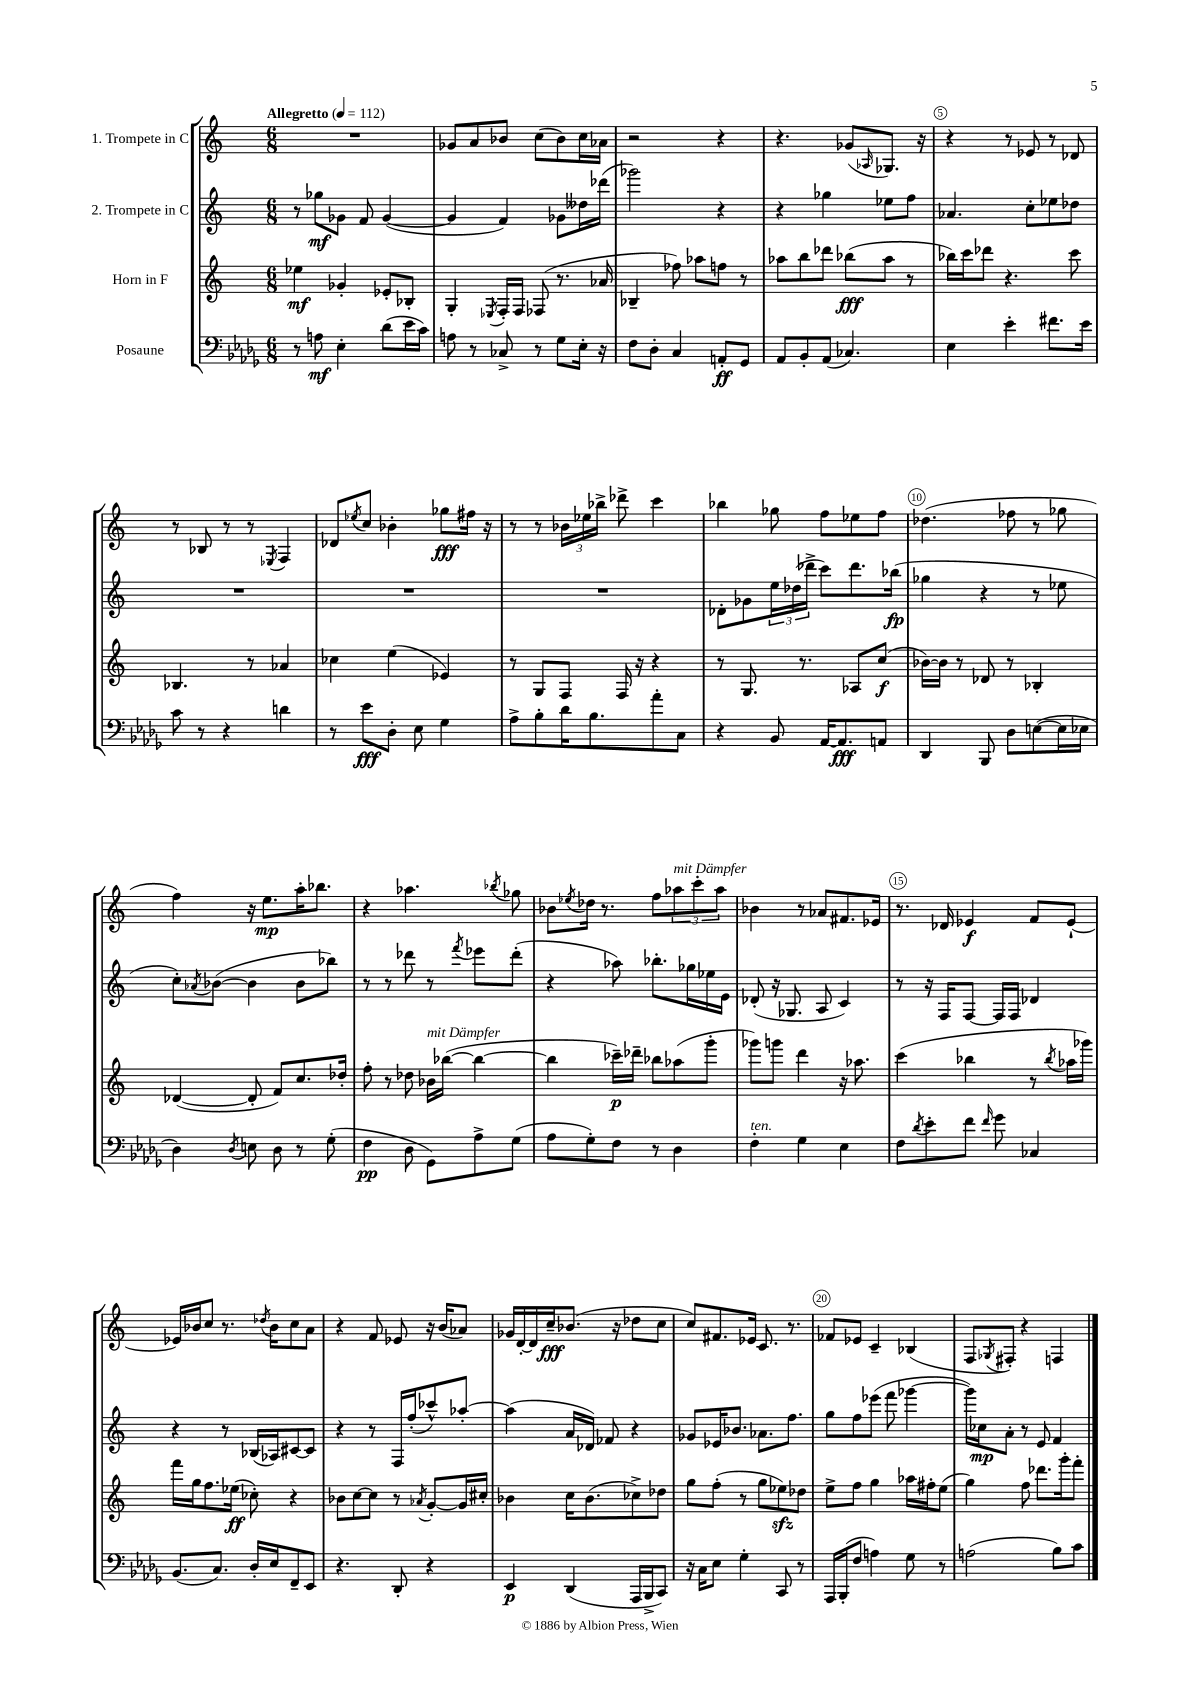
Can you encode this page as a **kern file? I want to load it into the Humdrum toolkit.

**kern	**dynam	**kern	**dynam	**kern	**dynam	**kern	**dynam
*part4	*part4	*part3	*part3	*part2	*part2	*part1	*part1
*staff4	*staff4	*staff3	*staff3	*staff2	*staff2	*staff1	*staff1
*I"Posaune	*	*I"Horn in F	*	*I"2. Trompete in C	*	*I"1. Trompete in C	*
*clefF4	*	*clefG2	*	*clefG2	*	*clefG2	*
*k[b-e-a-d-g-]	*	*k[]	*	*k[]	*	*k[]	*
*M6/8	*	*M6/8	*	*M6/8	*	*M6/8	*
*MM112	*	*MM112	*	*MM112	*	*MM112	*
=1	=1	=1	=1	=1	=1	=1	=1
!	!	!	!	!	!	!LO:TX:a:B:t=Allegretto	!
8r	.	4ee-X\	mf	8r	.	2.r	.
8An\	mf	.	.	8gg-X\L	mf	.	.
4E-'\	.	4g-X'/	.	8g-X\J	.	.	.
.	.	.	.	8f/	.	.	.
(8d-\L	.	8e-X'/L	.	([4g-/	.	.	.
16e-\L	.	8B-X'/J	.	.	.	.	.
16c\JJ)	.	.	.	.	.	.	.
=2	=2	=2	=2	=2	=2	=2	=2
8An\	.	4G'/	.	4g-/]	.	8g-X/L	.
8r	.	.	.	.	.	8a/	.
.	.	8qE-X/	.	.	.	.	.
8C-X^/	.	16F'/LL	.	4f/)	.	8b-X/J	.
.	.	16F/JJ	.	.	.	.	.
8r	.	(8F-X/	.	.	.	(8cc\L	.
8G-\L	.	8.r	.	8g-X\L	.	8b-\)	.
16E-'\Jk	.	.	.	16dd--X\L	.	16cc\L	.
16r	.	16a-X/	.	(16ddd-X\JJ	.	16a-X\JJ	.
=3	=3	=3	=3	=3	=3	=3	=3
8F\L	.	4B-X~/	.	2ggg-X\)	.	2r	.
8D-'\J	.	.	.	.	.	.	.
4C/	.	8ff-X\)	.	.	.	.	.
.	.	8aa-X\L	.	.	.	.	.
8AAn'/L	ff	8ffn\J	.	4r	.	4r	.
8GG-/J	.	8r	.	.	.	.	.
=4	=4	=4	=4	=4	=4	=4	=4
8AA-/L	.	8aa-X\L	.	4r	.	4.r	.
8BB-'/	.	8bb\	.	.	.	.	.
(8AA-/J	.	8ddd-X\J	.	4gg-X\	.	.	.
4.C-X/)	.	(8bb-X\L	fff	.	.	(8g-X/L	.
.	.	.	.	.	.	16qqA-X/	.
.	.	8aa-\J	.	8ee-X\L	.	8.G-X/J)	.
.	.	8r	.	8ff\J	.	.	.
.	.	.	.	.	.	16r	.
=5	=5	=5	=5	=5	=5	=5	=5
4E-\	.	16bb-X\LL)	.	4.a-X/	.	4r	.
.	.	16ccc\J	.	.	.	.	.
.	.	8ddd-X\J	.	.	.	.	.
4e-'\	.	4.r	.	.	.	8r	.
.	.	.	.	8cc'\L	.	8e-X/	.
8.f#X\L	.	.	.	8ee-X\	.	8r	.
.	.	8ccc\	.	8dd-X\J	.	8d-X/	.
16e-\Jk	.	.	.	.	.	.	.
!!LO:LB:g=z
=6	=6	=6	=6	=6	=6	=6	=6
8c\	.	4.B-X/	.	2.r	.	8r	.
8r	.	.	.	.	.	8B-X/	.
4r	.	.	.	.	.	8r	.
.	.	8r	.	.	.	8r	.
.	.	.	.	.	.	8qE-X/	.
4dn\	.	4a-X/	.	.	.	4F/	.
=7	=7	=7	=7	=7	=7	=7	=7
8r	.	4cc-X\	.	2.r	.	8d-X/L	.
.	.	.	.	.	.	8qee-X/	.
8e-\L	fff	.	.	.	.	8cc/J	.
8D-'\J	.	(4ee\	.	.	.	4b-X'\	.
8E-\	.	.	.	.	.	.	.
4G-\	.	4e-X/)	.	.	.	8gg-X\L	fff
.	.	.	.	.	.	16ff#X\Jk	.
.	.	.	.	.	.	16r	.
=8	=8	=8	=8	=8	=8	=8	=8
8A-^\L	.	8r	.	2.r	.	8r	.
8B-'\	.	8G/L	.	.	.	8r	.
16d-\K	.	8F/J	.	.	.	24b-X\LL	.
.	.	.	.	.	.	24ee-X\	.
8.B-\	.	.	.	.	.	.	.
.	.	.	.	.	.	24bb-X^\JJ	.
.	.	16F/	.	.	.	8ddd-X^\	.
.	.	16r	.	.	.	.	.
8a-'\	.	4r	.	.	.	4ccc\	.
8C\J	.	.	.	.	.	.	.
=9	=9	=9	=9	=9	=9	=9	=9
4r	.	8r	.	8d-X'\L	.	4bb-X\	.
.	.	8.G/	.	8g-X\	.	.	.
8BB-/	.	.	.	24ee\L	.	8gg-X\	.
.	.	.	.	(24dd-X\	.	.	.
.	.	8.r	.	.	.	.	.
.	.	.	.	24ddd-X^\JJ	.	.	.
[16AA-/KL	.	.	.	8ccc\L)	.	8ff\L	.
8.AA-/]	fff	.	.	.	.	.	.
.	.	8A-X/L	.	8.ddd-\	.	8ee-X\	.
8AAn/J	.	(8cc/J	f	.	.	8ff\J	.
.	.	.	.	(16bb-X\Jk	fp	.	.
=10	=10	=10	=10	=10	=10	=10	=10
4DD-/	.	[16b-X\LL)	.	4gg-X\	.	(4.dd-X\	.
.	.	16b-\JJ]	.	.	.	.	.
.	.	8r	.	.	.	.	.
8BBB-/	.	8d-X/	.	4r	.	.	.
8D-\L	.	8r	.	.	.	8ff-X\	.
([8En\	.	4B-X'/	.	8r	.	8r	.
16E\L]	.	.	.	8ee-X\	.	8gg-X\	.
16E-X\JJ	.	.	.	.	.	.	.
!!LO:LB:g=z
=11	=11	=11	=11	=11	=11	=11	=11
4D-\)	.	([4d-X/	.	8cc'\L)	.	4ff\)	.
.	.	.	.	8qa-X/	.	.	.
.	.	.	.	([8b-X\J	.	.	.
8qD-/	.	.	.	.	.	.	.
8En\	.	8d-'/]	.	4b-\]	.	16r	.
.	.	.	.	.	.	8.ee\L	mp
8D-\	.	8f/L)	.	.	.	.	.
8r	.	8.cc/	.	8b-\L	.	16aa'\K	.
.	.	.	.	.	.	8.bb-X\J	.
(8G-'\	.	.	.	8bb-X\J)	.	.	.
.	.	16dd-X'/Jk	.	.	.	.	.
=12	=12	=12	=12	=12	=12	=12	=12
4F\	pp	8ff'\	.	8r	.	4r	.
.	.	8r	.	8r	.	.	.
8D-\	.	8dd-X\	.	8ddd-X\	.	4.aa-X\	.
!	!	!LO:TX:a:i:t=mit Dämpfer	!	!	!	!	!
8GG-\L)	.	16b-X\LL	.	8r	.	.	.
.	.	([16bb-X\JJ	.	.	.	.	.
.	.	.	.	8qfff/	.	.	.
8A-^\	.	4bb-\_	.	8eee-X\L	.	.	.
.	.	.	.	.	.	8qbb-X/	.
(8G-\J	.	.	.	(8ddd-'\J	.	8gg-X\	.
=13	=13	=13	=13	=13	=13	=13	=13
8A-\L	.	4bb-\]	.	4r	.	8b-X\L	.
.	.	.	.	.	.	8qee-X/	.
8G-'\)	.	.	.	.	.	16dd-X\Jk	.
.	.	.	.	.	.	8.r	.
8F\J	.	16ccc-X~\LL)	p	8aa-X\)	.	.	.
.	.	16ddd-X~\JJ	.	.	.	.	.
8r	.	8bb-X\L	.	8.bb-X'\L	.	8ff\L	.
!	!	!	!	!	!	!LO:TX:a:i:t=mit Dämpfer	!
4D-\	.	(8aa-X\	.	.	.	12aa-X\	.
.	.	.	.	16gg-X\L	.	.	.
.	.	.	.	.	.	12ccc'\	.
.	.	8ggg'\J	.	16ee-X\	.	.	.
.	.	.	.	.	.	12aa-\J	.
.	.	.	.	16e\JJ	.	.	.
=14	=14	=14	=14	=14	=14	=14	=14
!LO:TX:a:i:t=ten.	!	!	!	!	!	!	!
4F'\	.	8ggg-X\L)	.	(8d-X'/	.	4b-X\	.
.	.	8gggn\J	.	16r	.	.	.
.	.	.	.	8.G-X/	.	.	.
4G-\	.	4ddd\	.	.	.	8r	.
.	.	.	.	8A/	.	8a-X/L	.
4E-\	.	16r	.	4c/)	.	8.f#X/	.
.	.	8.aa-X\	.	.	.	.	.
.	.	.	.	.	.	16e-X/Jk	.
=15	=15	=15	=15	=15	=15	=15	=15
8F\L	.	(4ccc\	.	8r	.	8.r	.
8qd-/	.	.	.	.	.	.	.
8e-'\	.	.	.	16r	.	.	.
.	.	.	.	16F/KL	.	16d-X/	.
8f\J	.	4bb-X\	.	[8F/J	.	4e-X/	f
16qqf/	.	.	.	.	.	.	.
8g-\	.	.	.	16F/LL]	.	.	.
.	.	.	.	16F/JJ	.	.	.
4C-X/	.	8r	.	4d-X/	.	8f/L	.
.	.	8qbb-/	.	.	.	.	.
.	.	16aa-X\LL	.	.	.	[8e-`/J	.
.	.	16ggg-X\JJ)	.	.	.	.	.
!!LO:LB:g=z
=16	=16	=16	=16	=16	=16	=16	=16
(8.BB-/L	.	16fff\LL	.	4r	.	16e-X/LL]	.
.	.	16gg\J	.	.	.	16b-X/J	.
.	.	8.ff\	.	.	.	8cc/J	.
8.C/J)	.	.	.	.	.	.	.
.	.	.	.	8r	.	8.r	.
.	.	(16ee-X\Jk	ff	.	.	.	.
16D-'/LL	.	8cc-X'\)	.	(16B-X/LL	.	.	.
.	.	.	.	.	.	8qdd-X/	.
16E-/J	.	.	.	16A-X/J)	.	16b-\KL	.
8FF~/	.	4r	.	[8c#X/	.	8cc\	.
8EE-/J	.	.	.	8c#/J]	.	8a\J	.
=17	=17	=17	=17	=17	=17	=17	=17
4.r	.	8b-X\L	.	4r	.	4r	.
.	.	[8cc\	.	.	.	.	.
.	.	8cc\J]	.	8r	.	8f/	.
8DD-'/	.	8r	.	16F/LL	.	8e-X/	.
.	.	.	.	(16ff'/J	.	.	.
.	.	8qa-X/	.	.	.	.	.
4r	.	[8g'/L	.	8ccc-X^^/)	.	16r	.
.	.	.	.	.	.	(16b/KL	.
.	.	16g/L]	.	[8aa-X'/J	.	8a-X/J)	.
.	.	16cc#X'/JJ	.	.	.	.	.
=18	=18	=18	=18	=18	=18	=18	=18
4EE-/	p	4b-X\	.	(4aa-\]	.	16g-X/LL	.
.	.	.	.	.	.	[16d'/	.
.	.	.	.	.	.	16d/]	.
.	.	.	.	.	.	16cc~/J	fff
(4DD-/	.	16cc\KL	.	16a/LL	.	(8.b-X/J	.
.	.	(8.b-\	.	16d-X/JJ)	.	.	.
.	.	.	.	8f-X/	.	.	.
.	.	.	.	.	.	16r	.
16AAA-/LL	.	8cc-X^\)	.	4r	.	8dd-X\L	.
16BBB-^/J	.	.	.	.	.	.	.
8CC/J)	.	8dd-X\J	.	.	.	8cc\J	.
=19	=19	=19	=19	=19	=19	=19	=19
16r	.	8gg\L	.	8g-X/L	.	8cc/L)	.
16C\KL	.	.	.	.	.	.	.
8E-\J	.	(8ff'\J	.	16e-X/K	.	8.f#X/	.
.	.	.	.	8.b-X/J	.	.	.
4G-'\	.	8r	.	.	.	.	.
.	.	.	.	.	.	16e-X/Jk	.
.	.	8gg\L	.	8.a-X\L	.	8.c/	.
8CC/	.	8ee-Xzz\)	.	.	.	.	.
.	.	.	.	8.ff\J	.	8.r	.
8r	.	8dd-X\J	.	.	.	.	.
=20	=20	=20	=20	=20	=20	=20	=20
16AAA-/LL	.	8ee^\L	.	8gg\L	.	8f-X/L	.
(16BBB-'/J	.	.	.	.	.	.	.
8F/J	.	8ff\J	.	8ff\	.	8e-X/J	.
4An\)	.	4gg\	.	(8eee-X\J	.	4c~/	.
.	.	.	.	8fff\	.	.	.
8G-\	.	16aa-X\LL	.	[4ggg-X\	.	(4B-X/	.
.	.	16ff#X'\J	.	.	.	.	.
8r	.	(8ee\J	.	.	.	.	.
=21	=21	=21	=21	=21	=21	=21	=21
(2An\	.	4gg\)	.	16ggg-\LL])	.	8F/L	.
.	.	.	.	16cc-X\J	mp	.	.
.	.	.	.	.	.	8qG-X/	.
.	.	.	.	8a'\J	.	8F#X'/J)	.
.	.	8ff\	.	8r	.	4r	.
.	.	8.ddd-X\L	.	8e/	.	.	.
8B-\L)	.	.	.	4f/	.	4Fn/	.
.	.	16ggg'\k	.	.	.	.	.
8c\J	.	8fff'\J	.	.	.	.	.
==	==	==	==	==	==	==	==
*-	*-	*-	*-	*-	*-	*-	*-
